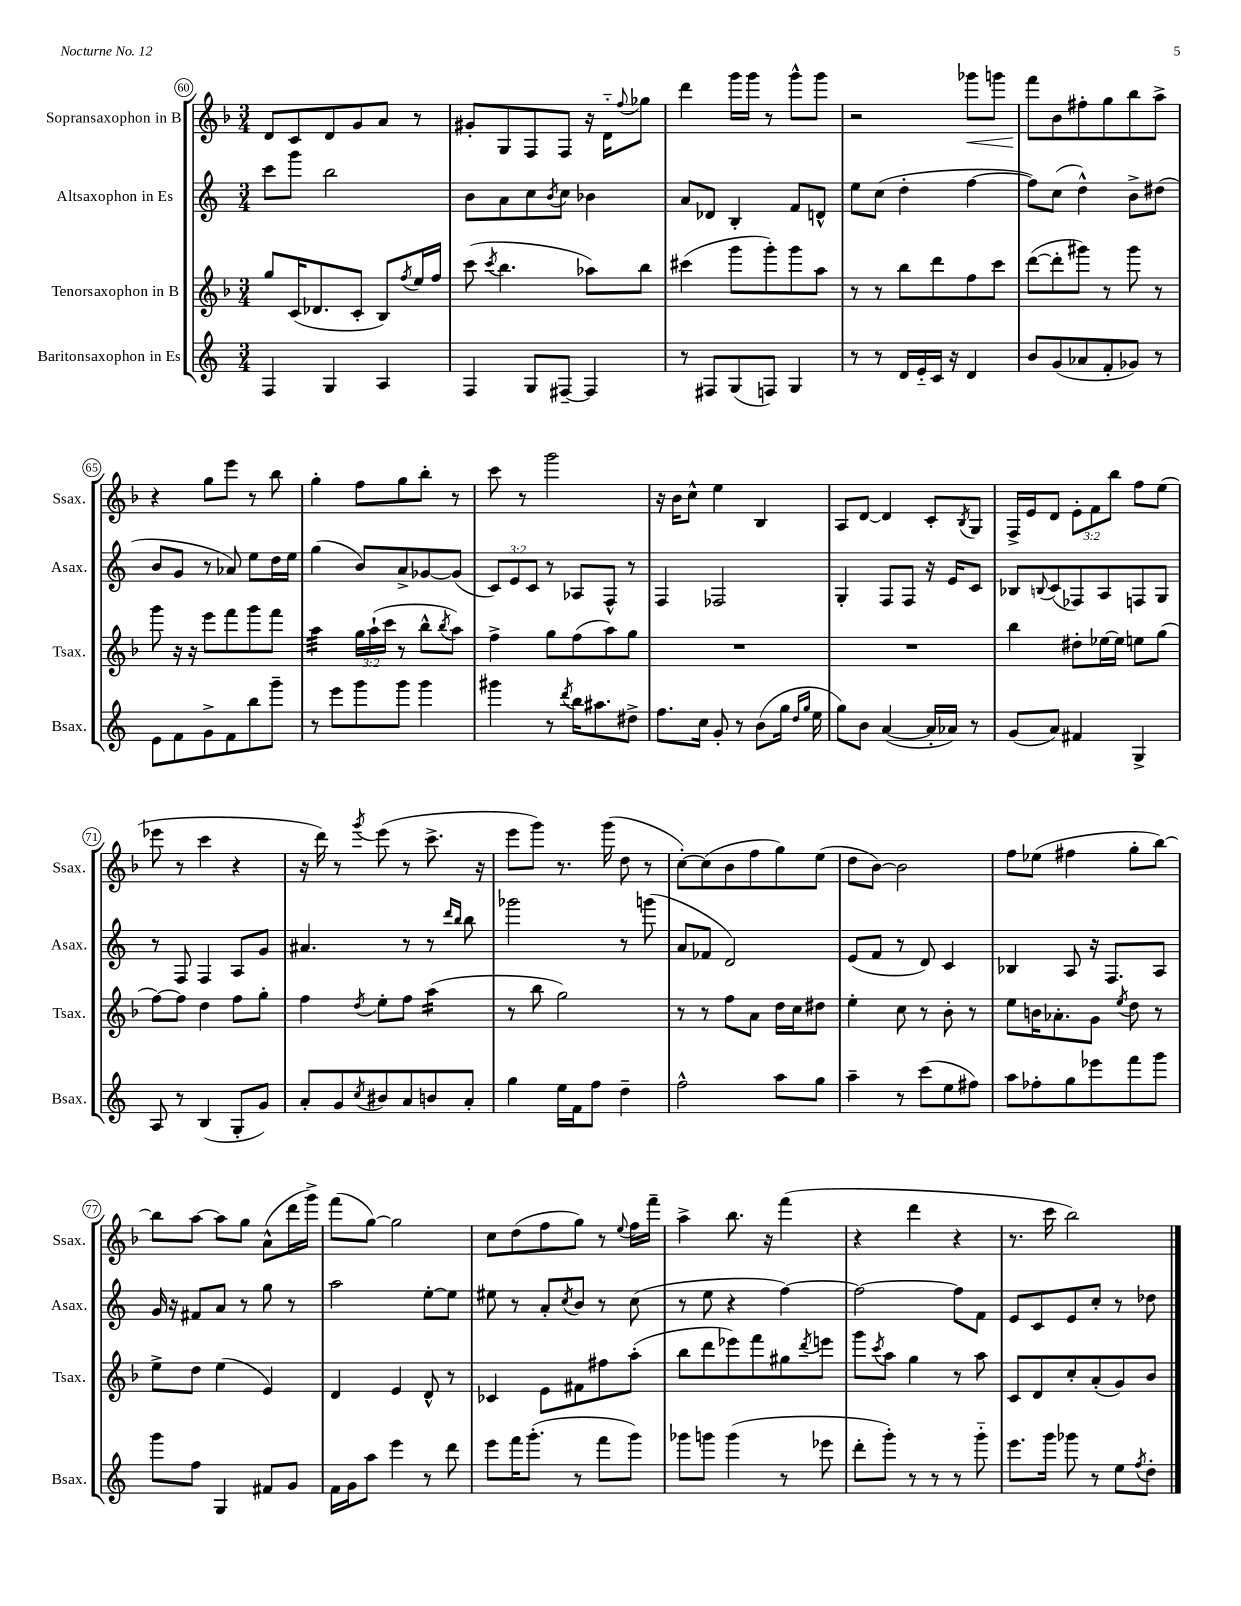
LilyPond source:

<<
\new StaffGroup <<
\new Staff = "s0" \with { instrumentName = "Sopransaxophon in B" shortInstrumentName = "Ssax." } {
    \clef treble \key f \major \numericTimeSignature \time 3/4 \override Staff.TupletNumber.text = #tuplet-number::calc-fraction-text
    d'8 c'8 d'8 g'8 a'8 r8 |
    gis'8-. g8 f8 f8 r16 d'16-_ \appoggiatura { f''8 } ges''8 |
    d'''4 g'''16 g'''16 r8 g'''8-^ g'''8 |
    r2 ges'''8\< g'''8 |
    f'''8\! bes'8 fis''8-. g''8 bes''8 a''8-> |
    r4 g''8 e'''8 r8 bes''8 |
    g''4-. f''8 g''8 bes''8-. r8 |
    c'''8 r8 g'''2 |
    r16 bes'16 c''8-^ e''4 bes4 |
    a8 d'8~ d'4 c'8-. \acciaccatura { bes8 } g8 |
    f16-> e'16 d'8 \tuplet 3/2 { e'8-. f'8 bes''8 } f''8 e''8( |
    ees'''8 r8 c'''4 r4 |
    r16 d'''16) r8 \acciaccatura { g'''8 } e'''8( r8 c'''8.-> r16 |
    e'''8 g'''8) r8. g'''16( d''8 r8 |
    c''8~-.) c''8( bes'8 f''8 g''8) e''8( |
    d''8 bes'8~) bes'2 |
    f''8 ees''8( fis''4 g''8-. bes''8~) |
    bes''8 a''8~ a''8 g''8 a'8-^( d'''16 g'''16->) |
    f'''8( g''8~) g''2 |
    c''8 d''8( f''8 g''8) r8 \appoggiatura { e''8 } f''16 f'''16-- |
    a''4-> bes''8. r16 f'''4( |
    r4 d'''4 r4 |
    r8. c'''16 bes''2) \bar "|." |
}
\new Staff = "s1" \with { instrumentName = "Altsaxophon in Es" shortInstrumentName = "Asax." } {
    \clef treble \key c \major \numericTimeSignature \time 3/4 \override Staff.TupletNumber.text = #tuplet-number::calc-fraction-text
    c'''8 g'''8 b''2 |
    b'8 a'8 c''8 \acciaccatura { b'8 } c''8 bes'4 |
    a'8 des'8 b4-. f'8 d'8-^ |
    e''8 c''8( d''4-. f''4~ |
    f''8) c''8( d''4-^) b'8-> dis''8( |
    b'8 g'8 r8 aes'8) e''8 d''16 e''16 |
    g''4( b'8) a'8-> ges'8~ ges'8( |
    \tuplet 3/2 { c'8) e'8 c'8 } r8 aes8 f8-^ r8 |
    f4 fes2 |
    g4-. f8 f8 r16 e'16 c'8 |
    bes8 \appoggiatura { b8 } c'8( fes8) a8 f8 g8 |
    r8 f8 f4 a8 g'8 |
    ais'4. r8 r8 \grace { d'''16 b''16 } b''8 |
    ges'''2 r8 g'''8( |
    a'8 fes'8 d'2) |
    e'8( f'8 r8 d'8) c'4 |
    bes4 a8 r16 f8. a8 |
    g'16 r16 fis'8 a'8 r8 g''8 r8 |
    a''2 e''8~-. e''8 |
    eis''8 r8 a'8-. \acciaccatura { c''8 } b'8 r8 c''8( |
    r8 e''8 r4 f''4~) |
    f''2~ f''8 f'8 |
    e'8 c'8 e'8 c''8-. r8 des''8 \bar "|." |
}
\new Staff = "s2" \with { instrumentName = "Tenorsaxophon in B" shortInstrumentName = "Tsax." } {
    \clef treble \key f \major \numericTimeSignature \time 3/4 \override Staff.TupletNumber.text = #tuplet-number::calc-fraction-text
    g''8 c'16( des'8. c'8-. bes8) \acciaccatura { f''8 } e''16 f''16 |
    c'''8( \acciaccatura { c'''8 } bes''4. aes''8) bes''8 |
    cis'''4( g'''8 g'''8-.) g'''8 a''8 |
    r8 r8 bes''8 d'''8 f''8 c'''8 |
    d'''8~( d'''8-. gis'''8) r8 gis'''8 r8 |
    g'''8 r16 r16 e'''8 f'''8 g'''8 f'''8 |
    a''4:32 \tuplet 3/2 { g''16 a''16-!( c'''16 } r8 bes''8-^ \acciaccatura { bes''8 } a''8) |
    f''4-> g''8 f''8( a''8) g''8 |
    R2. |
    R2. |
    bes''4 dis''8-. ees''16~ ees''16 e''8 g''8( |
    f''8~) f''8 d''4 f''8 g''8-. |
    f''4 \acciaccatura { d''8 } e''8-. f''8 a''4:16( |
    r8 bes''8 g''2) |
    r8 r8 f''8 a'8 d''16 c''16 dis''8 |
    e''4-. c''8 r8 bes'8-. r8 |
    e''8 b'16 aes'8.-. g'8 \acciaccatura { e''8 } d''8 r8 |
    e''8-> d''8 e''4( e'4) |
    d'4 e'4 d'8-^ r8 |
    ces'4 e'8 fis'8 fis''8 a''8-.( |
    bes''8 d'''8 ees'''8) f'''8 gis''8 \acciaccatura { d'''8 } e'''8 |
    g'''8 \acciaccatura { c'''8 } a''8 g''4 r8 a''8 |
    c'8 d'8 c''8-. a'8-.( g'8) bes'8 \bar "|." |
}
\new Staff = "s3" \with { instrumentName = "Baritonsaxophon in Es" shortInstrumentName = "Bsax." } {
    \clef treble \key c \major \numericTimeSignature \time 3/4
    f4 g4 a4 |
    f4 g8 fis8~-- fis4 |
    r8 fis8 g8( f8) g4 |
    r8 r8 d'16 e'16-_ c'16 r16 d'4 |
    b'8 g'8( aes'8 f'8-. ges'8) r8 |
    e'8 f'8 g'8-> f'8 b''8 g'''8-- |
    r8 e'''8 g'''8 g'''8 g'''4 |
    gis'''4 r8 \acciaccatura { d'''8 } b''16 ais''8. dis''8-> |
    f''8. c''16 g'8-. r8 b'8( g''16 \grace { d''16 g''16 } e''16 |
    g''8) b'8 a'4~( a'16-. aes'16) r8 |
    g'8( a'8) fis'4 g4-> |
    a8 r8 b4( g8-. g'8) |
    a'8-. g'8 \acciaccatura { c''8 } bis'8 a'8 b'8 a'8-. |
    g''4 e''16 f'16 f''8 d''4-- |
    f''2-^ a''8 g''8 |
    a''4-- r8 c'''8( e''8 fis''8) |
    a''8 fes''8-. g''8 ees'''8 f'''8 g'''8 |
    g'''8 f''8 g4 fis'8 g'8 |
    f'16 g'16 a''8 e'''4 r8 d'''8 |
    e'''8 f'''16 g'''8.-.( r8 f'''8 g'''8) |
    ges'''8 g'''8 g'''4( r8 ees'''8 |
    d'''8-. g'''8-.) r8 r8 r8 g'''8-_ |
    e'''8. g'''16 ges'''8 r8 e''8 \acciaccatura { f''8 } d''8-. \bar "|." |
}
>>
>>
\layout { \context { \Score currentBarNumber = #60 \override BarNumber.stencil = #(make-stencil-circler 0.1 0.3 ly:text-interface::print) } }
